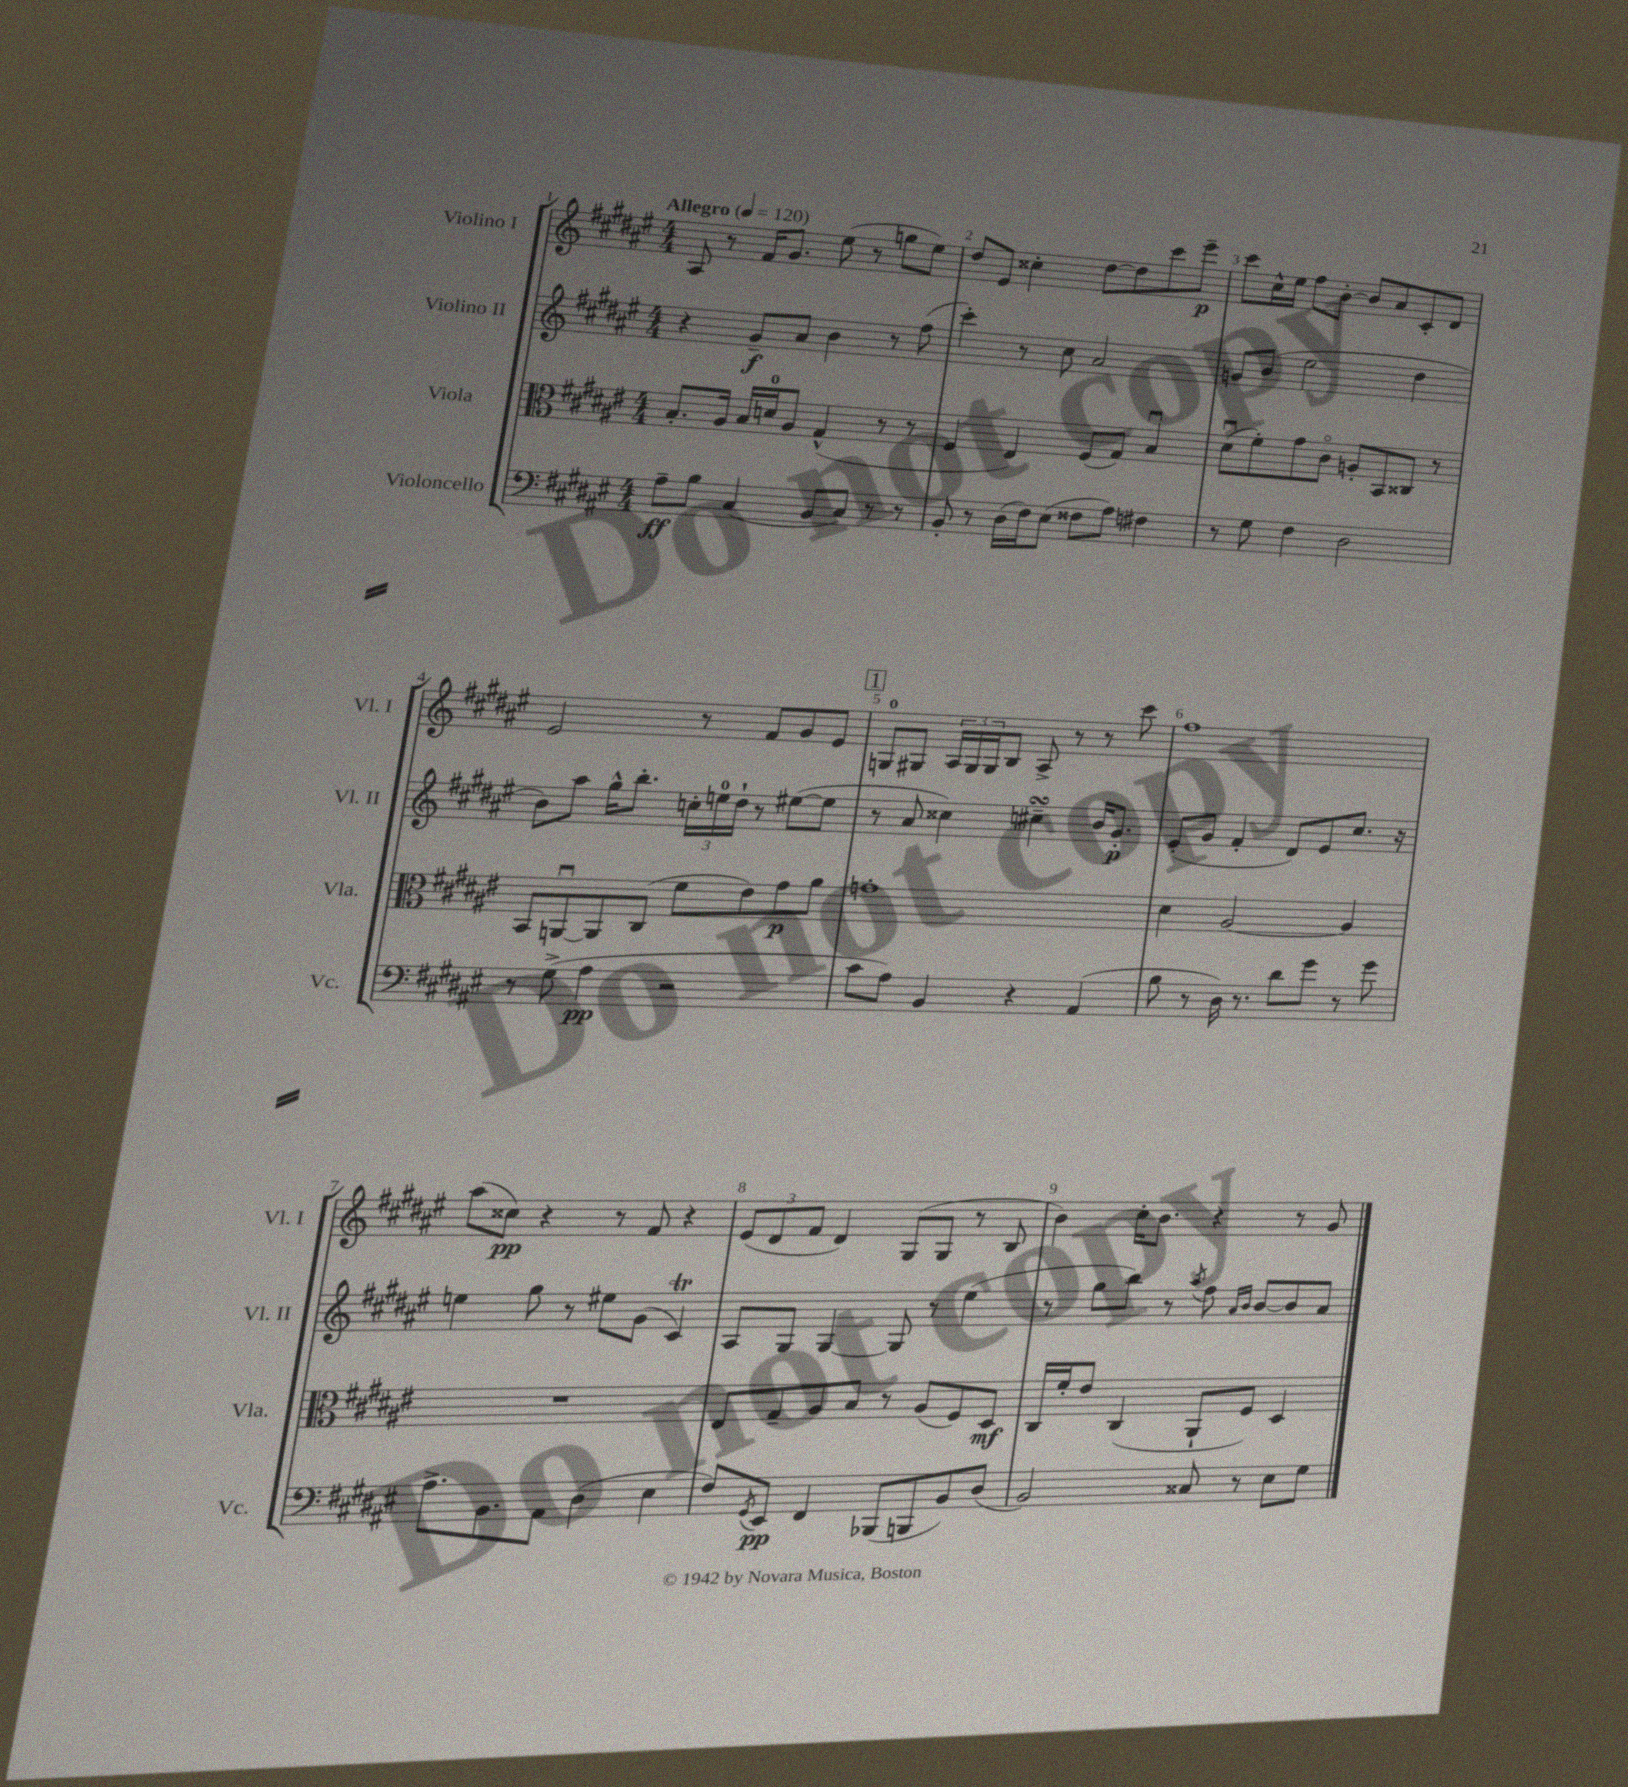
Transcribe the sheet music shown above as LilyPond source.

<<
\new StaffGroup <<
\new Staff = "s0" \with { instrumentName = "Violino I" shortInstrumentName = "Vl. I" } {
    \clef treble \key fis \major \numericTimeSignature \time 4/4 \tempo "Allegro" 4 = 120
    ais8 r8 fis'16 gis'8. eis''8( r8 g''8 eis''8) |
    dis''8 eis'8 cisis''4-. dis''8~ dis''8 cis'''8 eis'''8--\p |
    cis'''8 cis''16-^ eis''16 fis''8 b'8~-. b'8 ais'8 cis'8-. dis'8 |
    eis'2 r8 fis'8 gis'8 eis'8 |
    \mark \markup { \box "1" } g8-0 gis8 \tuplet 3/2 { ais16 gis16 gis16 } b8 ais8-> r8 r8 cis'''8 |
    fis''1 |
    ais''8( cisis''8\pp) r4 r8 fis'8 r4 |
    \tuplet 3/2 { eis'8( dis'8 fis'8 } dis'4) gis8( gis8 r8 b8 |
    b'4) cis''16-. b'8. r4 r8 gis'8 \bar "|." |
}
\new Staff = "s1" \with { instrumentName = "Violino II" shortInstrumentName = "Vl. II" } {
    \clef treble \key fis \major \numericTimeSignature \time 4/4
    r4 gis'8--\f ais'8 b'4 r8 fis''8( |
    cis'''4-.) r8 cis''8 ais'2 |
    g'8 b'8( eis''2 dis''4 |
    b'8) ais''8 gis''16-^ b''8.-. \tuplet 3/2 { c''16-. e''16-0 dis''16-! } r8 eis''8~( eis''8 |
    \mark \markup { \box "1" } r8 ais'8 cisis''4) cis''4--\turn b'16 gis'8.-.\p |
    eis'8-.( gis'8 fis'4-. dis'8) eis'8 cis''8. r16 |
    e''4 gis''8 r8 eis''8 gis'8( cis'4\trill) |
    ais8 gis8 gis4~ gis8 r8 eis''4( |
    r8 gis''8 b''8) r8 \acciaccatura { ais''8 } fis''8 \grace { ais'16 b'16 } b'8~ b'8 ais'8 \bar "|." |
}
\new Staff = "s2" \with { instrumentName = "Viola" shortInstrumentName = "Vla." } {
    \clef alto \key fis \major \numericTimeSignature \time 4/4
    b8.-. ais16 b16 d'16-0 ais8 gis4-^( r8 r8 |
    fis4 eis4) fis8( gis8) b4\downbow |
    dis'8\downbow( fis'8-.) gis'8 cis'8\flageolet a8-. b,8 cisis8 r8 |
    b,8 a,8~\downbow a,8 cis8( fis'8 eis'8) gis'8\p ais'8 |
    \mark \markup { \box "1" } g'1-. |
    dis'4 ais2~ ais4 |
    R1 |
    eis8 gis8-- ais8 b8 r8 ais8( fis8) dis8\mf |
    cis16 fis'16-. eis'8 cis4( ais,8-! fis8) dis4 \bar "|." |
}
\new Staff = "s3" \with { instrumentName = "Violoncello" shortInstrumentName = "Vc." } {
    \clef bass \key fis \major \numericTimeSignature \time 4/4
    ais8--\ff b8 cis4( b,8 cis8) r8 r8 |
    b,8-. r8 dis16( fis16) eis8( fisis8 ais8) fis4 |
    r8 gis8 fis4 dis2 |
    r8 gis8->( ais4\pp r2 |
    \mark \markup { \box "1" } cis'8 ais8) b,4 r4 ais,4( |
    b8 r8 dis16) r8. dis'8 gis'8 r8 gis'8 |
    ais8.-> b,8. ais,8 dis4( eis4 |
    fis8) \acciaccatura { gis,8 } eis,8\pp fis,4 bes,,8( b,,8 b,8) dis8( |
    b,2) cisis8 r8 eis8 gis8 \bar "|." |
}
>>
>>
\layout { \context { \Score \override BarNumber.break-visibility = ##(#f #t #t) barNumberVisibility = #all-bar-numbers-visible } }
